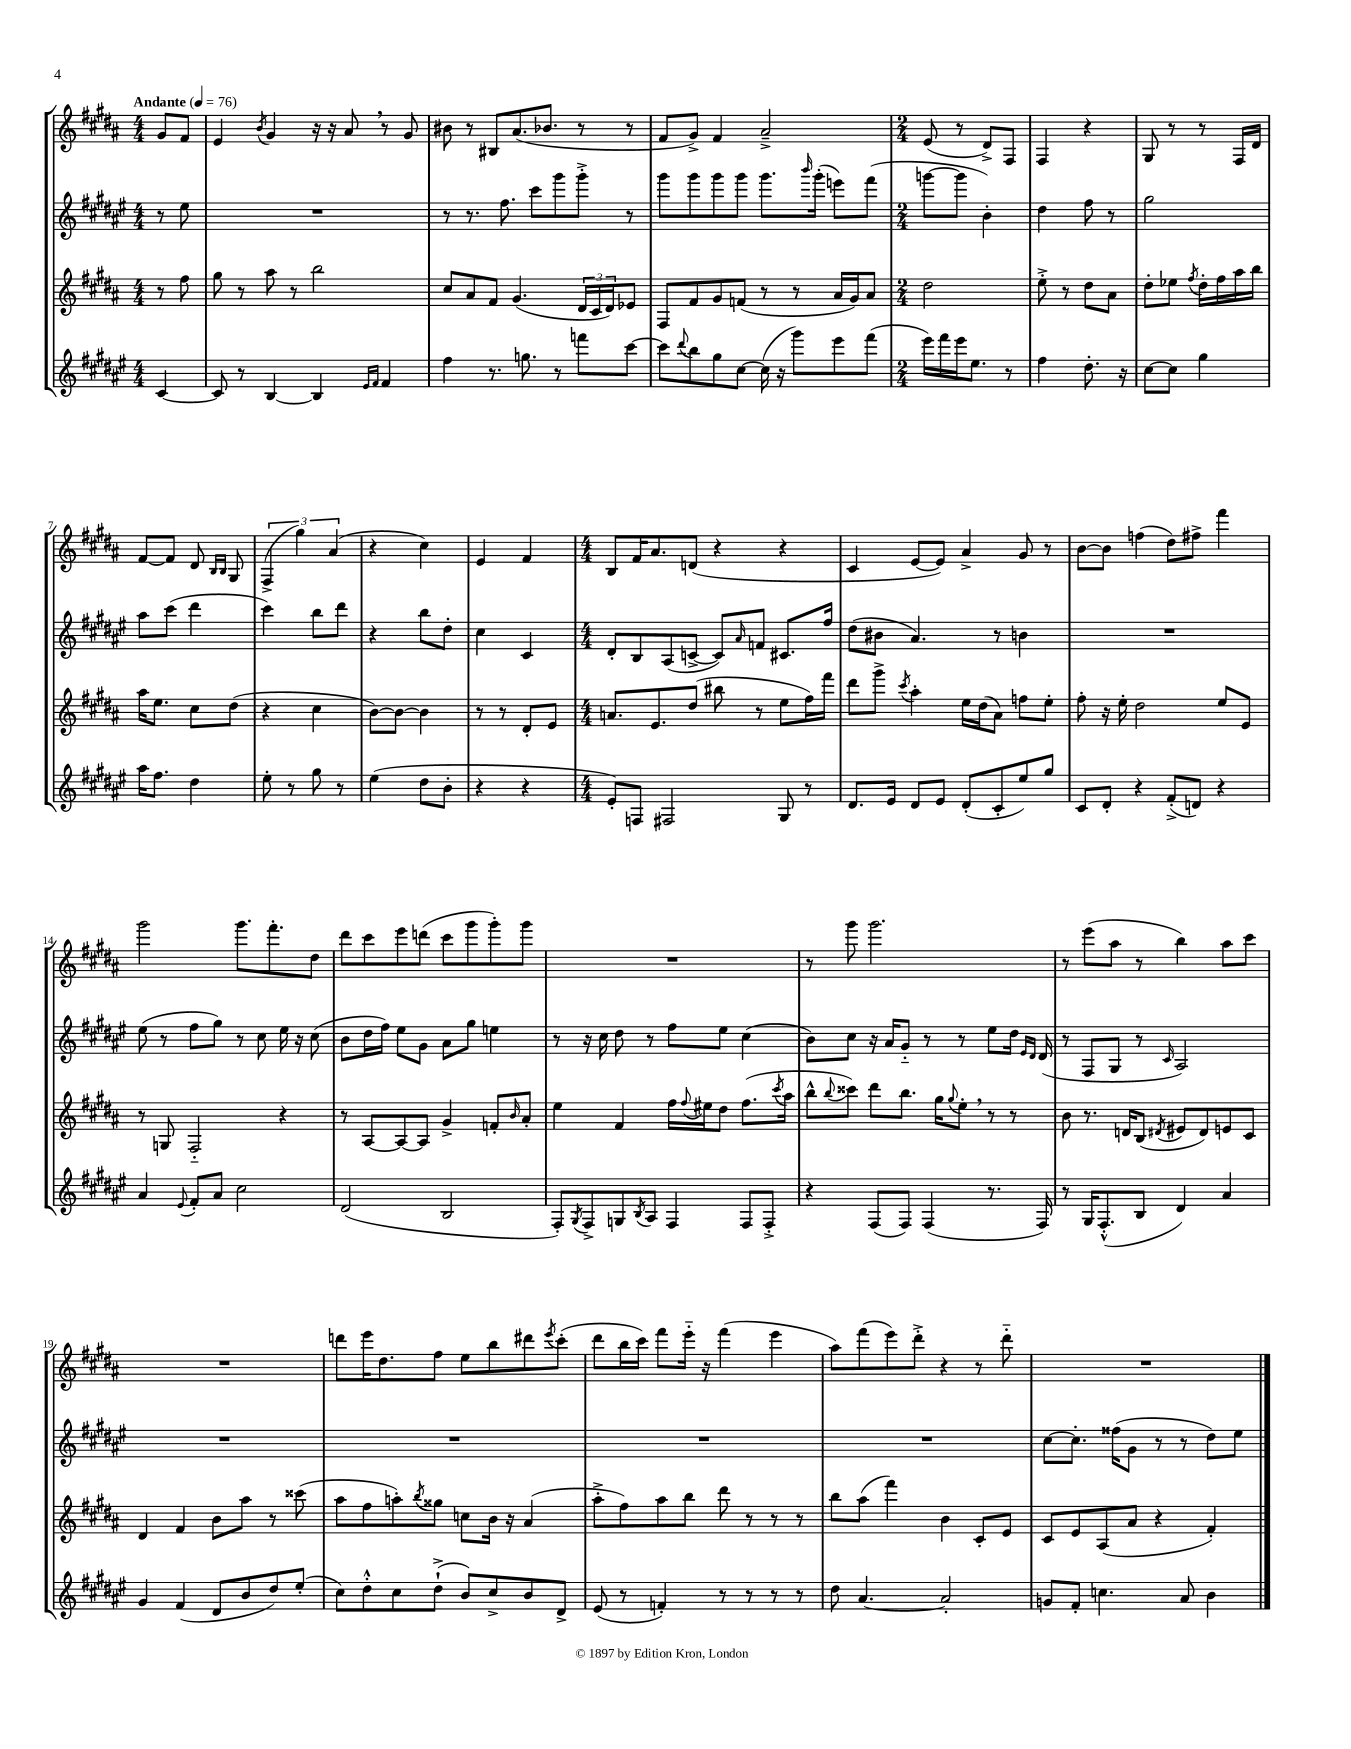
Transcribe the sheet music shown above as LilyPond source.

<<
\new StaffGroup <<
\new Staff = "s0" {
    \clef treble \key b \major \numericTimeSignature \time 4/4 \partial 4 \tempo "Andante" 4 = 76
    gis'8 fis'8 |
    e'4 \acciaccatura { b'8 } gis'4 r16 r16 ais'8 \breathe r8 gis'8 |
    bis'8 r8 bis8 ais'8.( bes'8. r8 r8 |
    fis'8 gis'8->) fis'4 ais'2---> |
    \numericTimeSignature \time 2/4 e'8( r8 dis'8->) fis8 |
    fis4 r4 |
    gis8 r8 r8 fis16 dis'16 |
    fis'8~ fis'8 dis'8 \grace { b16 b16 } gis8 |
    \tuplet 3/2 { fis4->( gis''4) ais'4( } |
    r4 cis''4) |
    e'4 fis'4 |
    \numericTimeSignature \time 4/4 b8 fis'16 ais'8. d'8( r4 r4 |
    cis'4 e'8~ e'8) ais'4-> gis'8 r8 |
    b'8~ b'8 f''4( dis''8) fis''8-> fis'''4 |
    gis'''2 gis'''8. fis'''8.-. dis''8 |
    dis'''8 cis'''8 e'''8 d'''8( cis'''8 gis'''8 gis'''8-.) gis'''8 |
    R1 |
    r8 gis'''8 gis'''2. |
    r8 e'''8( ais''8 r8 b''4) ais''8 cis'''8 |
    R1 |
    d'''8 e'''16 dis''8. fis''8 e''8 b''8 dis'''8 \acciaccatura { e'''8 } cis'''8-.( |
    dis'''8 b''16 cis'''16) fis'''8 e'''16-_ r16 fis'''4( e'''4 |
    ais''8) fis'''8( e'''8) dis'''8-.-> r4 r8 dis'''8-_ |
    R1 \bar "|." |
}
\new Staff = "s1" {
    \clef treble \key fis \major \numericTimeSignature \time 4/4 \partial 4
    r8 eis''8 |
    R1 |
    r8 r8. fis''8. cis'''8 gis'''8 gis'''8-.-> r8 |
    gis'''8 gis'''8 gis'''8 gis'''8 gis'''8. \grace { b'''16 } gis'''16-.( e'''8) fis'''8( |
    \numericTimeSignature \time 2/4 g'''8~ g'''8 b'4-.) |
    dis''4 fis''8 r8 |
    gis''2 |
    ais''8 cis'''8( dis'''4 |
    cis'''4) b''8 dis'''8 |
    r4 b''8 dis''8-. |
    cis''4 cis'4 |
    \numericTimeSignature \time 4/4 dis'8-. b8 ais8( c'8~-> c'8) \grace { ais'16 } f'8 cis'8. fis''16 |
    dis''8( bis'8 ais'4.) r8 b'4 |
    R1 |
    eis''8( r8 fis''8 gis''8) r8 cis''8 eis''16 r16 cis''8( |
    b'8 dis''16 fis''16) eis''8 gis'8 ais'8 gis''8 e''4 |
    r8 r16 cis''16 dis''8 r8 fis''8 eis''8 cis''4( |
    b'8) cis''8 r16 ais'16 gis'8-_ r8 r8 eis''8 dis''16 \grace { eis'16 dis'16 } dis'16( |
    r8 fis8 gis8 r8 \grace { cis'16 } ais2) |
    R1 |
    R1 |
    R1 |
    R1 |
    cis''8~ cis''8.-. fisis''16( gis'8 r8 r8 dis''8) eis''8 \bar "|." |
}
\new Staff = "s2" {
    \clef treble \key b \major \numericTimeSignature \time 4/4 \partial 4
    r8 fis''8 |
    gis''8 r8 ais''8 r8 b''2 |
    cis''8 ais'8 fis'8 gis'4.( \tuplet 3/2 { dis'16 cis'16 dis'16) } ees'8 |
    fis8 fis'8 gis'8 f'8( r8 r8 ais'16 gis'16) ais'8 |
    \numericTimeSignature \time 2/4 dis''2 |
    e''8-.-> r8 dis''8 ais'8 |
    dis''8-. ees''8 \acciaccatura { fis''8 } dis''16-. fis''16 ais''16 b''16 |
    ais''16 e''8. cis''8 dis''8( |
    r4 cis''4 |
    b'8~) b'8~ b'4 |
    r8 r8 dis'8-. e'8 |
    \numericTimeSignature \time 4/4 a'8. e'8. dis''8( bis''8 r8 e''8 fis''16) fis'''16 |
    dis'''8 gis'''8-> \acciaccatura { cis'''8 } ais''4-. e''16 dis''16( ais'8) f''8 e''8-. |
    fis''8-. r16 e''16-. dis''2 e''8 e'8 |
    r8 g8 fis2-_ r4 |
    r8 ais8~ ais8~ ais8 gis'4-> f'8-. \grace { b'16 } ais'8-. |
    e''4 fis'4 fis''16 \appoggiatura { fis''8 } eis''16 dis''8 fis''8.( \acciaccatura { cis'''8 } ais''16 |
    b''8-^ \appoggiatura { b''8 } cisis'''8) dis'''8 b''8. gis''16 \appoggiatura { gis''8 } e''8-. \breathe r8 r8 |
    b'8 r8. d'16 b8( \acciaccatura { dis'8 } eis'8 dis'8) e'8 cis'8 |
    dis'4 fis'4 b'8 ais''8 r8 cisis'''8( |
    ais''8 fis''8 a''8-.) \acciaccatura { b''8 } gisis''8 c''8 b'16 r16 ais'4( |
    ais''8-.-> fis''8) ais''8 b''8 dis'''8 r8 r8 r8 |
    b''8 ais''8( fis'''4) b'4 cis'8-. e'8 |
    cis'8 e'8 ais8( ais'8 r4 fis'4-.) \bar "|." |
}
\new Staff = "s3" {
    \clef treble \key fis \major \numericTimeSignature \time 4/4 \partial 4
    cis'4~ |
    cis'8 r8 b4~ b4 \grace { eis'16 fis'16 } fis'4 |
    fis''4 r8. g''8. r8 f'''8 cis'''8~ |
    cis'''8 \appoggiatura { dis'''8 } b''8 gis''8 cis''8~ cis''16( r16 gis'''8) eis'''8 fis'''8( |
    \numericTimeSignature \time 2/4 eis'''16) fis'''16 eis'''16 eis''8. r8 |
    fis''4 dis''8.-. r16 |
    cis''8~ cis''8 gis''4 |
    ais''16 fis''8. dis''4 |
    eis''8-. r8 gis''8 r8 |
    eis''4( dis''8 b'8-. |
    r4 r4 |
    \numericTimeSignature \time 4/4 eis'8-.) f8 fis2 gis8 r8 |
    dis'8. eis'16 dis'8 eis'8 dis'8-.( cis'8-. eis''8) gis''8 |
    cis'8 dis'8-. r4 fis'8-.->( d'8) r4 |
    ais'4 \appoggiatura { eis'8 } fis'8-. ais'8 cis''2 |
    dis'2( b2 |
    fis8-.) \acciaccatura { gis8 } fis8-> g8 \acciaccatura { b8 } ais8 fis4 fis8 fis8-.-> |
    r4 fis8( fis8) fis4( r8. fis16) |
    r8 gis16 fis8.-.-^( b8 dis'4) ais'4 |
    gis'4 fis'4( dis'8 b'8 dis''8) eis''8-.( |
    cis''8) dis''8-.-^ cis''8 dis''8-!->( b'8) cis''8-> b'8 dis'8-> |
    eis'8( r8 f'4-.) r8 r8 r8 r8 |
    dis''8 ais'4.~ ais'2-. |
    g'8 fis'8-. c''4. ais'8 b'4 \bar "|." |
}
>>
>>
